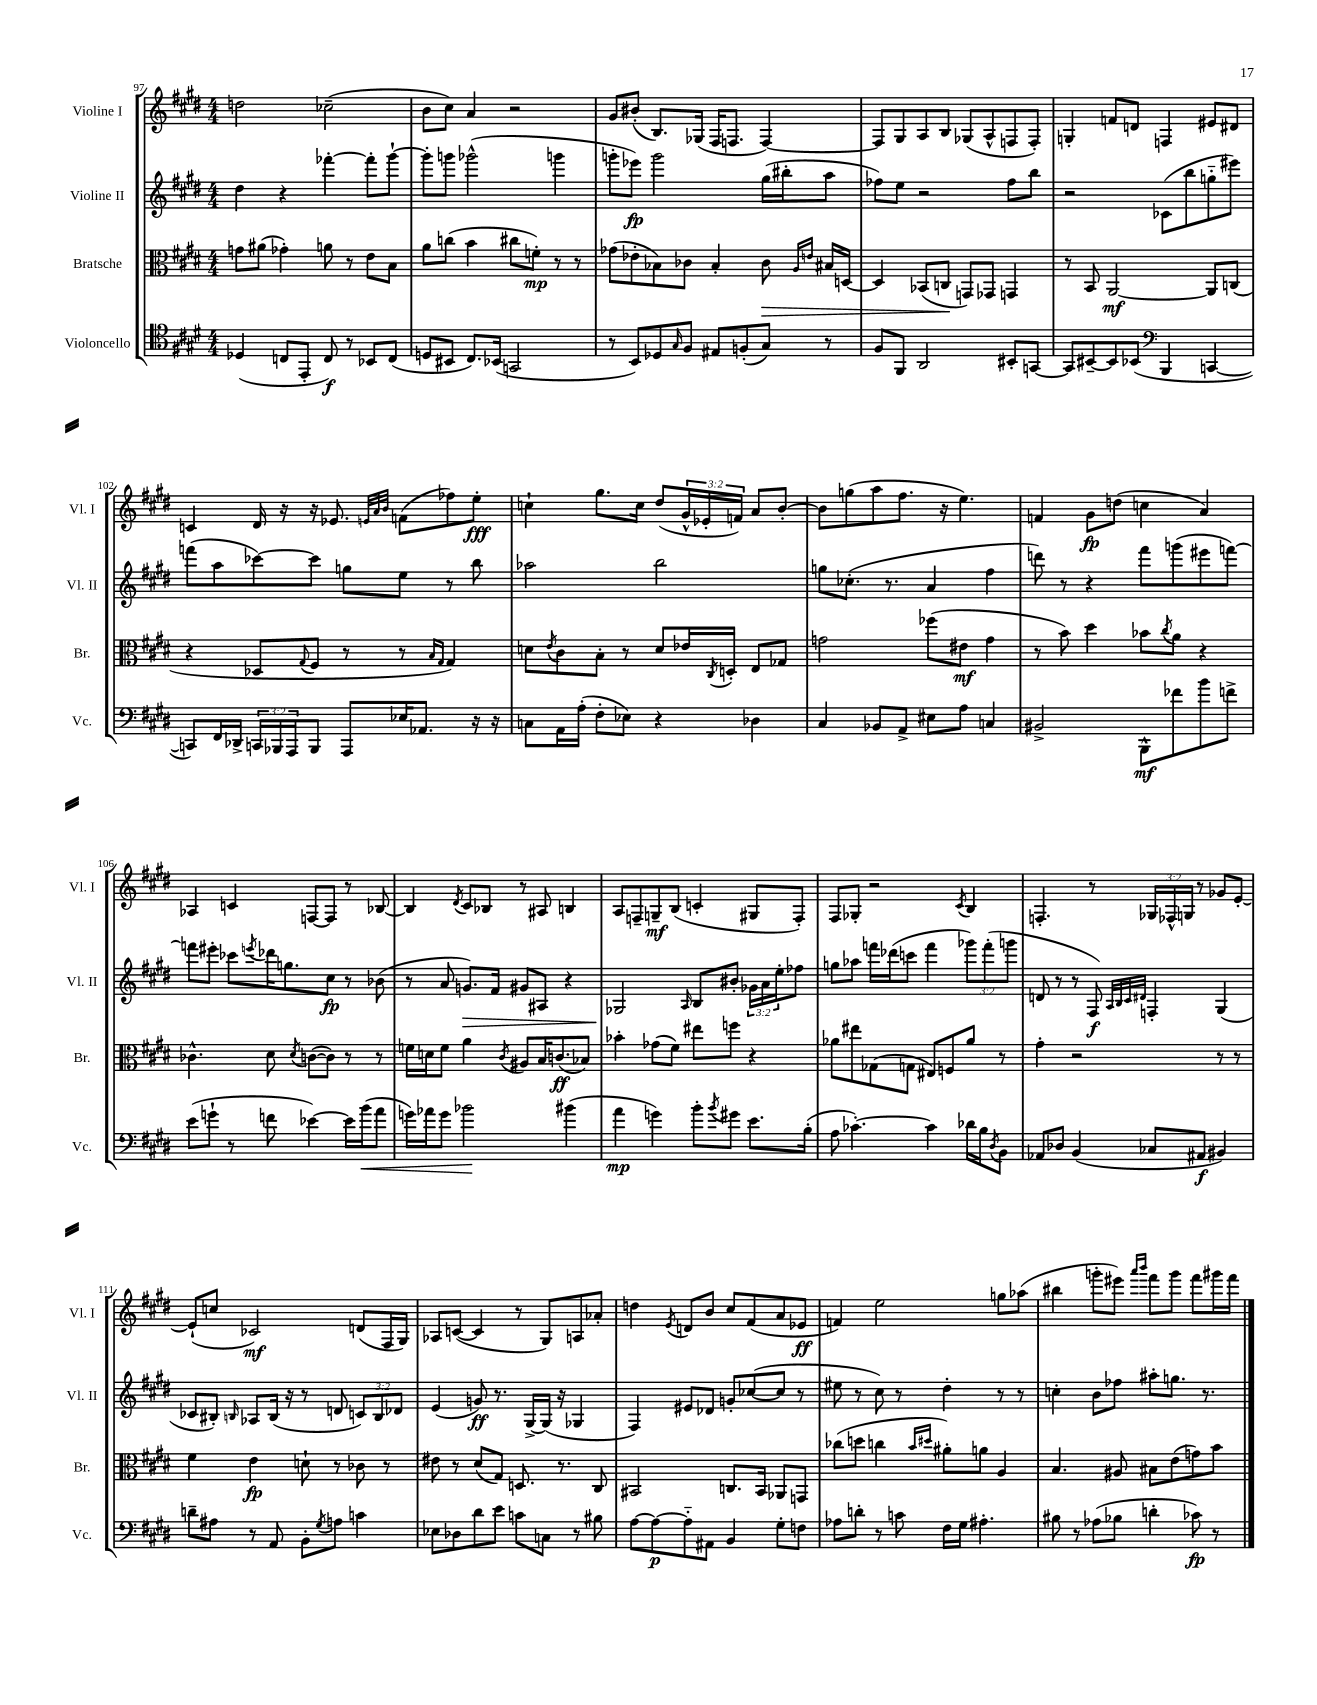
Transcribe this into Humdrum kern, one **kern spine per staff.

**kern	**dynam	**kern	**dynam	**kern	**dynam	**kern	**dynam
*part4	*part4	*part3	*part3	*part2	*part2	*part1	*part1
*staff4	*staff4	*staff3	*staff3	*staff2	*staff2	*staff1	*staff1
*I"Violoncello	*	*I"Bratsche	*	*I"Violine II	*	*I"Violine I	*
*I'Vc.	*	*I'Br.	*	*I'Vl. II	*	*I'Vl. I	*
*clefC4	*	*clefC3	*	*clefG2	*	*clefG2	*
*k[f#c#g#d#]	*	*k[f#c#g#d#]	*	*k[f#c#g#d#]	*	*k[f#c#g#d#]	*
*M4/4	*	*M4/4	*	*M4/4	*	*M4/4	*
=97	=97	=97	=97	=97	=97	=97	=97
(4D-X/	.	8gn\L	.	4dd#\	.	2ddn\	.
.	.	(8a#X\J	.	.	.	.	.
8Cn/L	.	4g-X'\)	.	4r	.	.	.
8EE'/J	.	.	.	.	.	.	.
8C/)	f	8an\	.	[4fff-X'\	.	(2cc-X~\	.
8r	.	8r	.	.	.	.	.
8BB-X/L	.	8e\L	.	8fff-'\L]	.	.	.
(8C/J	.	8B\J	.	[8ggg#`\J	.	.	.
=98	=98	=98	=98	=98	=98	=98	=98
8Dn/L	.	8a\L	.	8ggg#'\L]	.	8b\L	.
8BB#X/J	.	(8ccn\J	.	8gggn\J	.	8cc#\J)	.
8.C#/L)	.	4b\	.	(2ggg-X^^\	.	4a/	.
(16BB-X/Jk	.	.	.	.	.	.	.
2GGn/	.	8cc#X\L	.	.	.	2r	.
.	.	8fn'\J)	mp	.	.	.	.
.	.	8r	.	4gggn\	.	.	.
.	.	8r	.	.	.	.	.
=99	=99	=99	=99	=99	=99	=99	=99
8r	.	(8g-X\L	.	8gggn'\L	.	8g#/L	.
8BB/L)	.	8e-X'\	.	8eee-X\J)	fp	(8b#X'/J	.
8D-X/	.	8B-X\)	.	2ggg\	.	8.B/L)	.
16qqG#/	.	.	.	.	.	.	.
8F#/J	.	8c-X\J	.	.	.	.	.
.	.	.	.	.	.	(16G-X/Jk	.
8E#X/L	.	4B-'/	.	.	.	16F#/KL	.
.	.	.	.	.	.	8.Fn/J	.
(8Fn'/	.	.	.	.	.	.	.
!	!	!	!LO:HP:b	!	!	!	!
8G#/J)	.	8c-\	>	(16gg#\LL	.	[4F/)	.
.	.	.	.	16bb#X'\J	.	.	.
.	.	16qqA/LL	.	.	.	.	.
.	.	16qqen/JJ	.	.	.	.	.
8r	.	16B#X/LL	.	8aa\J	.	.	.
.	.	[16Dn/JJ	.	.	.	.	.
=100	=100	=100	=100	=100	=100	=100	=100
8F#/L	.	4D/]	.	8ff-X\L)	.	8F/L]	.
8FF#/J	.	.	.	8ee\J	.	8G#/	.
2AA/	.	(8BB-X/L	.	2r	.	8A/	.
.	.	8Cn/J	.	.	.	8B/J	.
.	.	8GGn/L)	]	.	.	(8G-X/L	.
.	.	8GG-X/J	.	.	.	8A^^/	.
8BB#X'/L	.	4GGn/	.	8ff-\L	.	8Fn/	.
[8GGn/J	.	.	.	8bb\J	.	8F'/J)	.
=101	=101	=101	=101	=101	=101	=101	=101
8GG/L]	.	8r	.	2r	.	4Gn'/	.
[8BB#X~/	.	8BB/	.	.	.	.	.
8BB#/]	.	[2AA/	mf	.	.	8fn/L	.
(8BB-X/J	.	.	.	.	.	8dn/J	.
*clefF4	*	*	*	*	*	*	*
4BBB/	.	.	.	(8c-X\L	.	4Fn/	.
.	.	.	.	8bb\	.	.	.
[4CCn/	.	8AA/L]	.	8ggn\	.	8e#X/L	.
.	.	(8Cn/J	.	8eee#X\J)	.	8d#X/J	.
!!LO:LB:g=z
=102	=102	=102	=102	=102	=102	=102	=102
8CCn/L])	.	4r	.	(8fffn\L	.	4cn/	.
16FF#/L	.	.	.	8aa\	.	.	.
16DD-X^/JJ	.	.	.	.	.	.	.
24CCn/LL	.	8D-X/L	.	[8ccc-X\)	.	16d#/	.
24BBB-X/	.	.	.	.	.	.	.
.	.	.	.	.	.	16r	.
24AAA/J	.	.	.	.	.	.	.
.	.	8qqG#/	.	.	.	.	.
8BBB-/J	.	8F#/J	.	8ccc-\J]	.	16r	.
.	.	.	.	.	.	8.e-X/	.
8AAA/L	.	8r	.	8ggn\L	.	.	.
.	.	.	.	.	.	32qqen/LLL	.
.	.	.	.	.	.	32qqa/	.
.	.	.	.	.	.	32qqb/JJJ	.
16E-X/K	.	8r	.	8ee\J	.	(8fn\L	.
8.AA-X/J	.	.	.	.	.	.	.
.	.	16qqB/LL	.	.	.	.	.
.	.	16qqG#/JJ	.	.	.	.	.
.	.	4G#/)	.	8r	.	8ff-X\)	.
16r	.	.	.	8bb\	.	8ee'\J	fff
16r	.	.	.	.	.	.	.
=103	=103	=103	=103	=103	=103	=103	=103
8Cn\L	.	8dn\L	.	2aa-X\	.	4ccn`\	.
.	.	8qe/	.	.	.	.	.
16AA\L	.	8c#\	.	.	.	.	.
(16A'\JJ	.	.	.	.	.	.	.
8F#'\L	.	8B'\J	.	.	.	8.gg#\L	.
8E-X\J)	.	8r	.	.	.	.	.
.	.	.	.	.	.	16cc\Jk	.
4r	.	8d/L	.	2bb\	.	(8dd#/L	.
.	.	16e-X/L	.	.	.	24g#^^/L	.
.	.	.	.	.	.	24e-X'/	.
.	.	8qC#/	.	.	.	.	.
.	.	16Dn'/JJ	.	.	.	.	.
.	.	.	.	.	.	24fn/JJ)	.
4D-X\	.	8E/L	.	.	.	8a/L	.
.	.	8G-X/J	.	.	.	[8b'/J	.
=104	=104	=104	=104	=104	=104	=104	=104
4C#/	.	2gn\	.	8ggn\L	.	8b\L]	.
.	.	.	.	(8.cc-X'\J	.	(8ggn\	.
8BB-X/L	.	.	.	.	.	8aa\	.
.	.	.	.	8.r	.	.	.
8AA^/J	.	.	.	.	.	8.ff#\J	.
8E#X\L	.	(8ff-X\L	.	4a/	.	.	.
.	.	.	.	.	.	16r	.
8A\J	.	8e#X\J	mf	.	.	4.ee\)	.
4Cn/	.	4g\	.	4ff#\	.	.	.
=105	=105	=105	=105	=105	=105	=105	=105
2BB#X^/	.	8r	.	8dddn\)	.	4fn/	.
.	.	8b\)	.	8r	.	.	.
.	.	4dd#\	.	4r	.	8g#\L	fp
.	.	.	.	.	.	(8ddn\J	.
8BBB^^\L	mf	8b-X\L	.	8fff#\L	.	4ccn\	.
.	.	8qcc#/	.	.	.	.	.
8f-X\	.	8a\J	.	(8gggn\	.	.	.
8b\	.	4r	.	8eee#X\	.	4a/)	.
8fn^\J	.	.	.	[8fffn\J)	.	.	.
!!LO:LB:g=z
=106	=106	=106	=106	=106	=106	=106	=106
(8e\L	.	4.c-X^^\	.	8fffn\L]	.	4A-X/	.
8gn`\J	.	.	.	8eee#X'\J	.	.	.
8r	.	.	.	8ccc-X\L	.	4cn/	.
.	.	.	.	8qeeen/	.	.	.
8fn\	.	8d#\	.	16ddd-X\K	.	.	.
.	.	.	.	8.ggn\	.	.	.
.	.	8qd#/	.	.	.	.	.
[4e-X\)	.	([8cn\L	.	.	.	[8Fn/L	.
.	.	8c\J])	.	8cc#\J	fp	8F/J]	.
16e-\LL]	.	8r	.	8r	.	8r	.
!	!LO:HP:b	!	!	!	!	!	!
(16b\J	<	.	.	.	.	.	.
8a\J	.	8r	.	(8b-X\	.	[8B-X/	.
=107	=107	=107	=107	=107	=107	=107	=107
16gn\LL)	.	16fn\LL	.	8r	.	4B-/]	.
16a-X\J	.	16dn\J	.	.	.	.	.
8g\J	.	8f\J	.	8a/	.	.	.
.	.	.	.	.	.	8qd#/	.
!	!	!	!	!	!LO:HP:b	!	!
2b-X\	.	4a\	.	8.gn/L)	>	8c#/L	.
.	.	.	.	.	.	8B-X/J	.
.	.	.	.	16f#/Jk	.	.	.
.	.	8qc#/	.	.	.	.	.
.	.	8A#X/L	.	8g#X/L	.	8r	.
.	.	16B/K	.	8A#X/J	.	8A#X/	.
.	.	(8.cn/	ff	.	.	.	.
(4b#X\	[	.	.	4r	.	4Bn/	.
.	.	8B-X/J)	.	.	.	.	.
=108	=108	=108	=108	=108	=108	=108	=108
4a\	mp	4b-X'\	.	2G-X/	.	8A/L	.
.	.	.	.	.	.	8Fn~/	.
4gn\)	.	(8g-X\L	.	.	.	8Gn~/	mf
.	.	8f#\J)	.	.	.	(8B/J	.
.	.	.	.	16qqA/	.	.	.
8b'\L	.	8ee#X\L	.	8B/L	]	4cn'/	.
8qb/	.	.	.	.	.	.	.
8g#X\J	.	8ffn\J	.	8b#X'/J	.	.	.
8.e\L	.	4r	.	24g-X\LL	.	8G#X/L	.
.	.	.	.	24a\	.	.	.
.	.	.	.	24ee'\J	.	.	.
.	.	.	.	8ff-X\J	.	8F'/J)	.
(16B'\Jk	.	.	.	.	.	.	.
=109	=109	=109	=109	=109	=109	=109	=109
8A\	.	8a-X\L	.	8ggn\L	.	8F#/L	.
[4.c-X'\)	.	8ee#X\	.	8aa-X\J	.	8G-X'/J	.
.	.	(8G-X\	.	16fffn\LL	.	2r	.
.	.	.	.	(16ddd-X\J	.	.	.
.	.	8Gn\J	.	8cccn\J	.	.	.
4c-\]	.	8E#X/L)	.	4fff\	.	.	.
.	.	8Fn/	.	.	.	.	.
.	.	.	.	.	.	8qc#/	.
16d-X\LL	.	8a-/J	.	12ggg-X\L)	.	4B/	.
16B\J	.	.	.	.	.	.	.
.	.	.	.	(12fff'\	.	.	.
8qD#/	.	.	.	.	.	.	.
8BB\J	.	8r	.	.	.	.	.
.	.	.	.	12gggn\J	.	.	.
=110	=110	=110	=110	=110	=110	=110	=110
8AA-X/L	.	4g#'\	.	8dn/	.	4.Fn'/	.
8D-X/J	.	.	.	8r	.	.	.
(4BB/	.	2r	.	8r	.	.	.
.	.	.	.	8F#/)	f	8r	.
.	.	.	.	32qqA/LLL	.	.	.
.	.	.	.	32qqB/	.	.	.
.	.	.	.	32qqc#/	.	.	.
.	.	.	.	32qqd#X/JJJ	.	.	.
8C-X/L	.	.	.	4Fn'/	.	24G-X/LL	.
.	.	.	.	.	.	24F-X^^/	.
.	.	.	.	.	.	24Gn/JJ	.
8AA#X/J	f	.	.	.	.	8r	.
4BB#X/)	.	8r	.	(4G#/	.	8g-X/L	.
.	.	8r	.	.	.	[8e'/J	.
!!LO:LB:g=z
=111	=111	=111	=111	=111	=111	=111	=111
8dn~\L	.	4f#\	.	8c-X/L	.	(8e`/L]	.
8A#X\J	.	.	.	8B#X'/J)	.	8ccn/J	.
.	.	.	.	16qqBn/	.	.	.
8r	.	4e\	fp	8A-X/L	.	2c-X/)	mf
8AA/	.	.	.	(16B/Jk	.	.	.
.	.	.	.	16r	.	.	.
8BB'\L	.	8dn`\	.	8r	.	.	.
8qG#/	.	.	.	.	.	.	.
8An\J	.	8r	.	8dn/	.	.	.
4cn\	.	8c-X\	.	12cn/L)	.	(8dn/L	.
.	.	.	.	12B/	.	.	.
.	.	8r	.	.	.	16F#/L	.
.	.	.	.	12d-X/J	.	.	.
.	.	.	.	.	.	16G#/JJ)	.
=112	=112	=112	=112	=112	=112	=112	=112
8E-X\L	.	8e#X\	.	(4e/	.	8A-X/L	.
8D-X\	.	8r	.	.	.	([8cn/J	.
8d#\	.	(8d#/L	.	8gn/)	ff	4c/]	.
8e\J	.	8G#/J)	.	8.r	.	.	.
8cn\L	.	8.Dn/	.	.	.	8r	.
.	.	.	.	[16G#^/LL	.	.	.
8Cn\J	.	.	.	(16G#/JJ]	.	8G#/L)	.
.	.	8.r	.	16r	.	.	.
8r	.	.	.	4G-X/	.	8An/	.
8B#X\	.	8C#/	.	.	.	8a-X'/J	.
=113	=113	=113	=113	=113	=113	=113	=113
[8A\L	.	2BB#X/	.	4F#/)	.	4ddn\	.
8A\_	p	.	.	.	.	.	.
.	.	.	.	.	.	8qe/	.
8A\]	.	.	.	8e#X/L	.	8dn/L	.
8AA#X\J	.	.	.	8d-X/J	.	8b/J	.
4BB/	.	8.Cn/L	.	8gn'/L	.	8cc#/L	.
.	.	.	.	([8cc-X/	.	(8f#/	.
.	.	16BB#/Jk	.	.	.	.	.
8G#'\L	.	8AA-X/L	.	8cc-/J]	.	8a/	.
8Fn\J	.	8GGn/J	.	8r	.	8e-X/J	ff
=114	=114	=114	=114	=114	=114	=114	=114
8A-X\L	.	(8cc-X\L	.	8ee#X\	.	4fn/)	.
8dn'\J	.	8ddn\J	.	8r	.	.	.
8r	.	4ccn\	.	8cc#\)	.	2ee\	.
8cn\	.	.	.	8r	.	.	.
.	.	16qqb/LL	.	.	.	.	.
.	.	16qqdd#X/JJ	.	.	.	.	.
16F#\LL	.	8a#X'\L)	.	4dd#'\	.	.	.
16G#\JJ	.	.	.	.	.	.	.
4.A#X'\	.	8an\J	.	.	.	.	.
.	.	4A/	.	8r	.	8ggn\L	.
.	.	.	.	8r	.	(8aa-X\J	.
=115	=115	=115	=115	=115	=115	=115	=115
8B#X\	.	4.B/	.	4ccn'\	.	4bb#X\	.
8r	.	.	.	.	.	.	.
(8A-X\L	.	.	.	8b\L	.	8gggn'\L	.
8B-X\J	.	8A#X/	.	8ff-X\J	.	8eee#X\J)	.
.	.	.	.	.	.	16qqaaa/LL	.
.	.	.	.	.	.	16qqbbb/JJ	.
4dn'\	.	8B#X\L	.	8aa#X'\L	.	8fff#\L	.
.	.	(8e\	.	8.ggn\J	.	8ggg\J	.
8c-X\)	fp	8gn\)	.	.	.	8fff#\L	.
.	.	.	.	8.r	.	.	.
8r	.	8b\J	.	.	.	16ggg#X\L	.
.	.	.	.	.	.	16fff#\JJ	.
==	==	==	==	==	==	==	==
*-	*-	*-	*-	*-	*-	*-	*-
